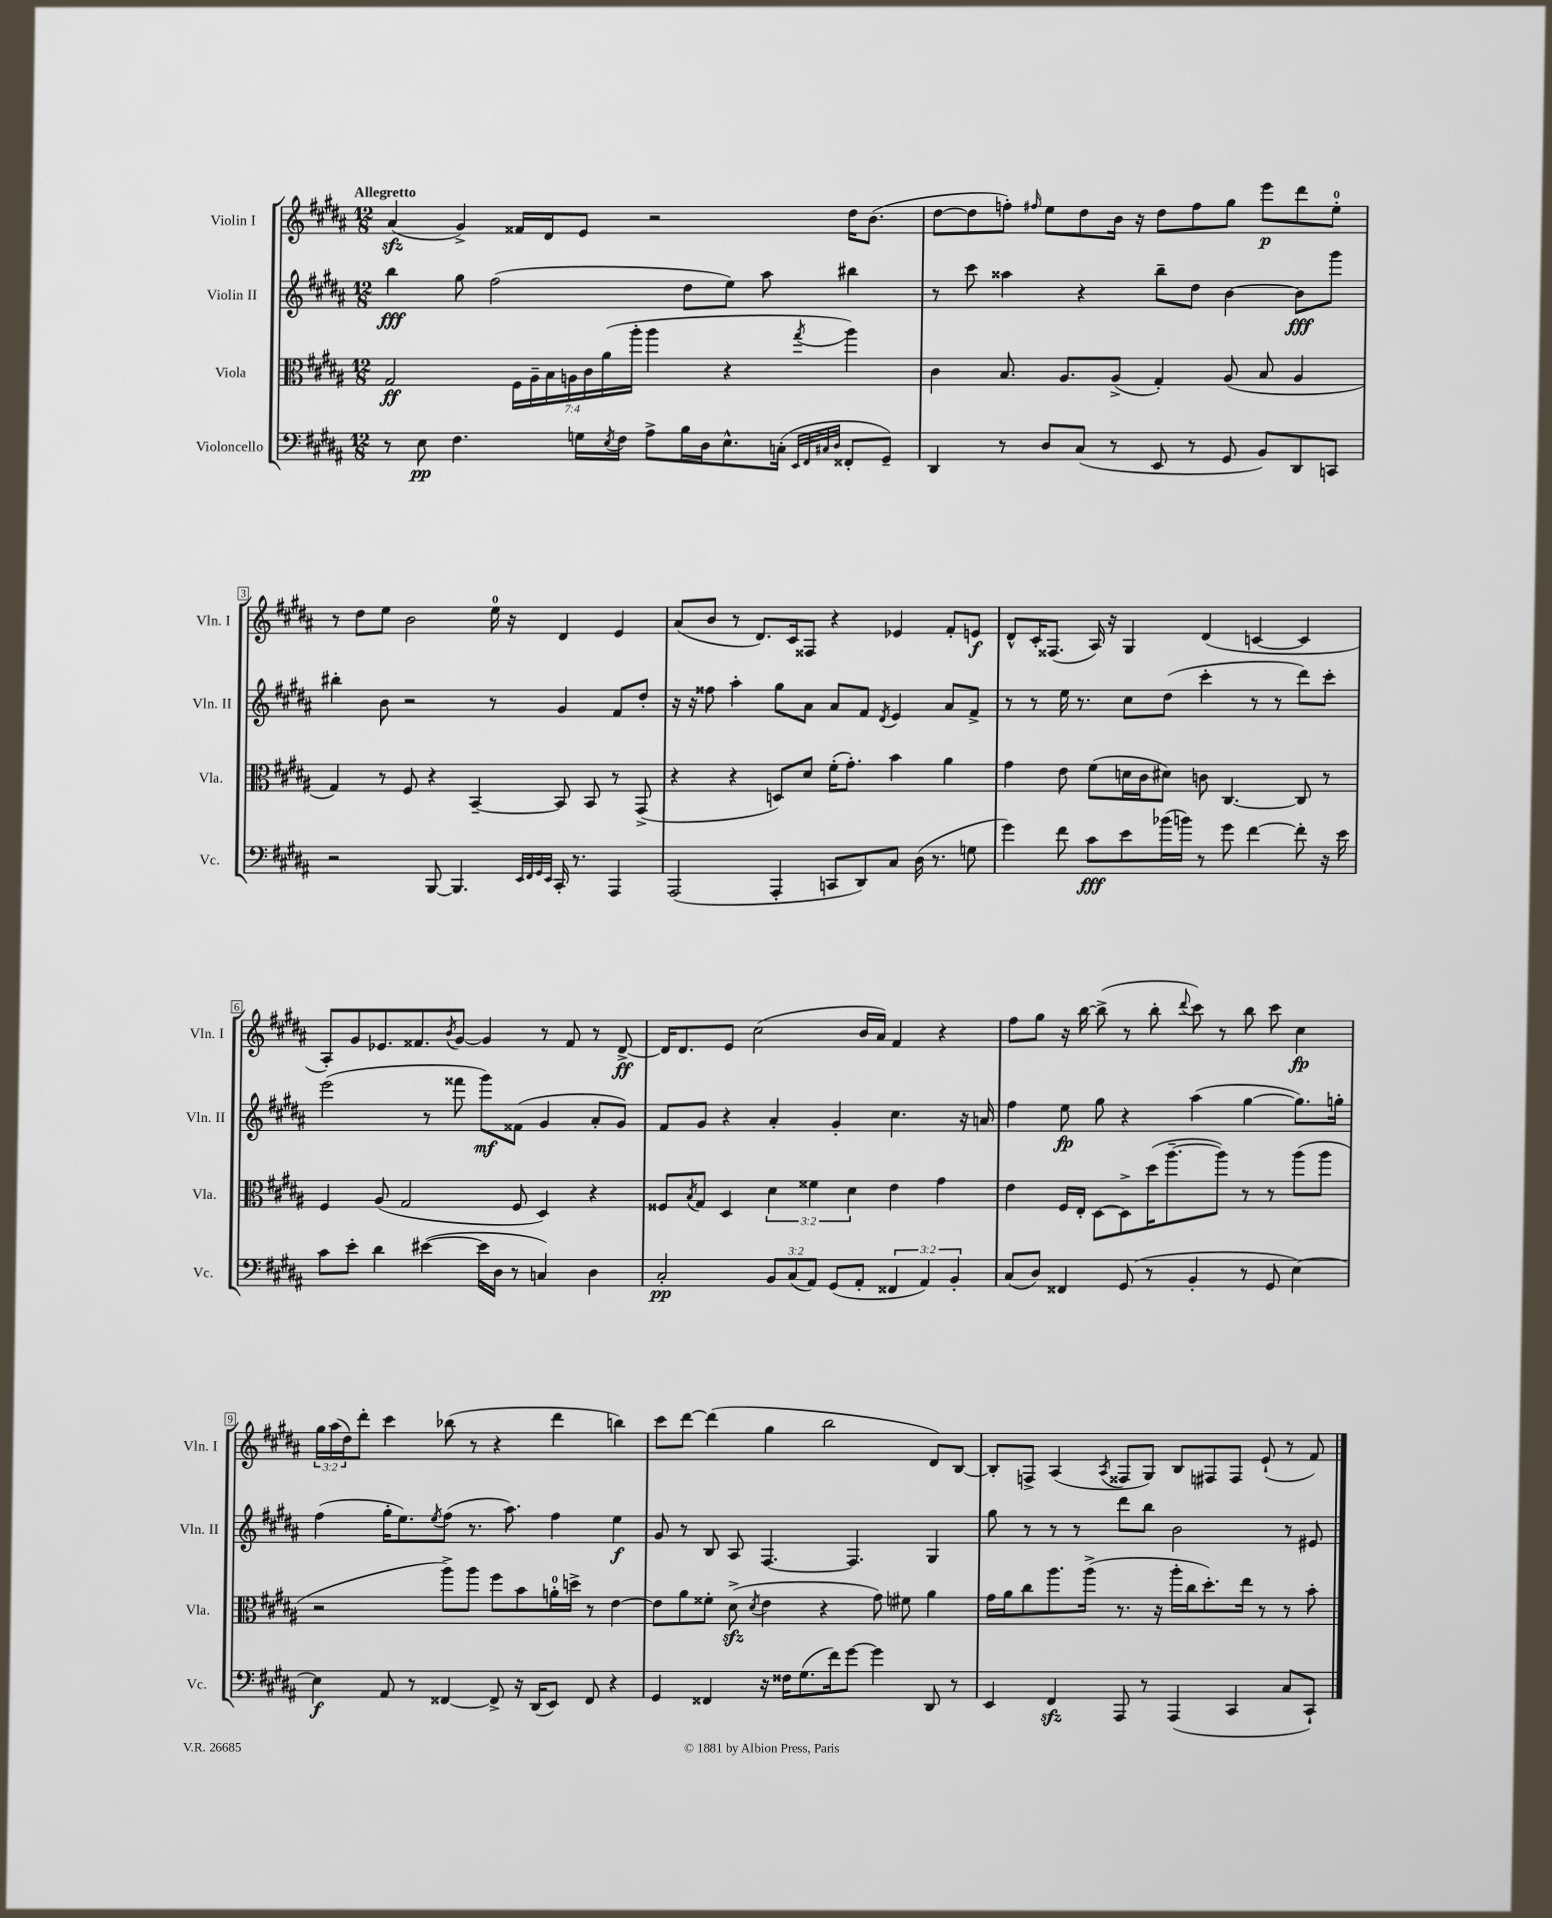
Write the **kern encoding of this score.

**kern	**kern	**kern	**kern
*staff4	*staff3	*staff2	*staff1
*clefF4	*clefC3	*clefG2	*clefG2
*k[f#c#g#d#a#]	*k[f#c#g#d#a#]	*k[f#c#g#d#a#]	*k[f#c#g#d#a#]
*M12/8	*M12/8	*M12/8	*M12/8
8r	2G#	4bb	(4a#
8E	.	.	.
4.F#	.	8gg#	4g#^)
.	.	(2ff#	.
.	28F#	.	16f##
.	28A#~	.	.
.	.	.	16d#
.	28B	.	.
.	28A	.	.
16G	.	.	8e
.	28c#	.	.
.	(28a#	.	.
8qE	.	.	.
16F#	.	.	.
.	28aa#'	.	.
8A#^	4aa#	.	2r
16B	.	8dd#	.
16D#	.	.	.
8.E^^	4r	8ee)	.
.	.	8aa#	.
(16C'	.	.	.
32qqEE	.	.	.
32qqFF#	.	.	.
32qqC#	.	.	.
32qqD#	8qgg#	.	.
8FF##'	4aa#)	4bb#	16dd#
.	.	.	(8.b
8GG#~)	.	.	.
=	=	=	=
4DD#	4c#	8r	[8dd#
.	.	8ccc#	8dd#]
8r	8.B	4aa##	8ff')
.	.	.	16qqff#
8D#	.	.	8ee
.	8.A#	.	.
(8C#	.	4r	8dd#
8r	(8A#^	.	16b
.	.	.	16r
8EE	4G#')	8bb~	8dd#
8r	.	8dd#	8ff#
8GG#	(8A#	[4b	8gg#
8BB)	8B	.	8eee
8DD#	4A#	8b]	8ddd#
8CC	.	8ggg#	8ee'
=	=	=	=
2r	4G#)	4bb#'	8r
.	.	.	8dd#
.	8r	8b	8ee
.	8F#	2r	2b
[8BBB	4r	.	.
4.BBB]	.	.	.
.	[4BB~	.	.
.	.	8r	16ee
.	.	.	16r
32qqEE	.	.	.
32qqFF#	.	.	.
32qqGG#	.	.	.
32qqEE	.	.	.
16CC#'	8BB]	4g#	4d#
8.r	.	.	.
.	8BB	.	.
4AAA#	8r	8f#	4e
.	(8GG#^	8dd#'	.
=	=	=	=
(2AAA#	4r	16r	(8a#
.	.	16r	.
.	.	8ff##	8b
.	4r	4aa#'	8r
.	.	.	8.d#)
4AAA#'	8D)	8gg#	.
.	.	.	16c#
.	8d#	8a#	8F##
8CC	(16f#'	8a#	4r
.	8.g#')	.	.
8DD#)	.	8f#	.
.	.	8qd#	.
8C#	4b	4e	4e-
(16D#	.	.	.
8.r	.	.	.
.	4a#	8a#	8f#'
8G	.	8f#^	8e
=	=	=	=
4g#)	4g#	8r	8d#^^
.	.	8r	16c#'
.	.	.	(8.F##
8f#	8e	16ee	.
.	.	8.r	.
8c#	(8f#	.	16A#)
.	.	.	16r
8e	16d	8cc#	4G#
.	16c#	.	.
(16b-	8d#)	(8dd#	.
16b)	.	.	.
8r	8c	4ccc#'	(4d#
8g#	[4.C#	.	.
[4f#	.	8r	[4c
.	.	8r	.
8f#']	8C#]	8ddd#)	4c]
16r	8r	8ccc#'	.
16e	.	.	.
=	=	=	=
8c#	4F#	(2eee	8A#')
8e'	.	.	8g#
4d#	(8A#	.	8.e-
.	2G#	.	.
.	.	.	8.f##
([4e#	.	8r	.
.	.	.	8qb
.	.	8fff##	[8g#
16e#]	.	8ggg#)	4g#]
16D#	.	.	.
8r	8F#	(8f##	.
4C)	4D#)	4g#	8r
.	.	.	8f##
4D#	4r	8a#'	8r
.	.	8g#)	[8d#^
=	=	=	=
2C#'	8F##	8f#	16d#]
.	.	.	8.d#
.	8qB	.	.
.	8G#	8g#	.
.	4D#	4r	8e
.	.	.	(2cc#
12BB	6d#	4a#'	.
(12C#	.	.	.
12AA#)	6f##	.	.
(8GG#	.	4g#'	.
.	6d#	.	.
8AA#'	.	.	16b
.	.	.	16a#)
6FF##	4e	4.cc#	4f#
6AA#)	.	.	.
.	4g#	.	4r
6BB'	.	.	.
.	.	16r	.
.	.	16a	.
=	=	=	=
(8C#	4e	4ff#	8ff#
8D#)	.	.	8gg#
4FF##	16F#	8ee	16r
.	16E'	.	[16bb
.	[8D#	8gg#	(8bb^]
(8GG#	8D#^]	4r	8r
8r	(16dd#	.	8bb'
.	[8.aa#~	.	.
.	.	.	8qqddd#
4BB'	.	(4aa#	8ccc#)
.	8aa#])	.	8r
8r	8r	[4gg#	8bb
8GG#	8r	.	8ccc#
[4E)	(8aa#	8.gg#])	4cc#
.	8aa#	.	.
.	.	16gg'	.
=	=	=	=
4E]	2r	(4ff#	24gg#
.	.	.	(24aa#
.	.	.	24dd#)
.	.	.	8ddd#'
8AA#	.	16gg#'	4ccc#
.	.	8.ee)	.
8r	.	.	.
.	.	8qee	.
[4FF##	8aa#^)	(8ff#	(8bb-
.	8aa#	8.r	8r
8FF##^]	8ff#	.	4r
.	.	8.aa#)	.
16r	8b	.	.
(16DD#	.	.	.
8EE)	16a'	4ff#	4ddd#
.	16dd^	.	.
8FF##	8r	.	.
4r	[4e	4ee	4bb)
=	=	=	=
4GG#	8e]	8g#	8ccc#
.	8a#	8r	[8ddd#
4FF##	8f##'	8B	(4ddd#]
.	(8d#^	8A#	.
.	8qd#	.	.
16r	4e	[4.F#	4gg#
16F##	.	.	.
(8.G#	.	.	.
.	4r	.	2bb
16f#)	.	.	.
[8g#	.	4.F#]	.
4g#]	8g#)	.	.
.	8f#	.	.
8DD#	4a#	4G#	8d#)
8r	.	.	[8B
=	=	=	=
4EE	16g#	8gg#	8B']
.	16a#	.	.
.	8cc#	8r	8F^
4FF#	8.aa#	8r	(4A#
.	.	8r	.
.	(16aa#^	.	.
.	.	.	8qA#
8AAA#	8.r	8ddd#	8F##
8r	.	8bb	8G#)
.	16r	.	.
(4AAA#	16aa#'	2b	8B
.	16cc#	.	.
.	8.dd#')	.	8F#
4CC#	.	.	8F#
.	16ee	.	.
.	8r	.	(8e`
8C#	8r	8r	8r
8CC#`)	8b'	8e#	8f#)
==	==	==	==
*-	*-	*-	*-
